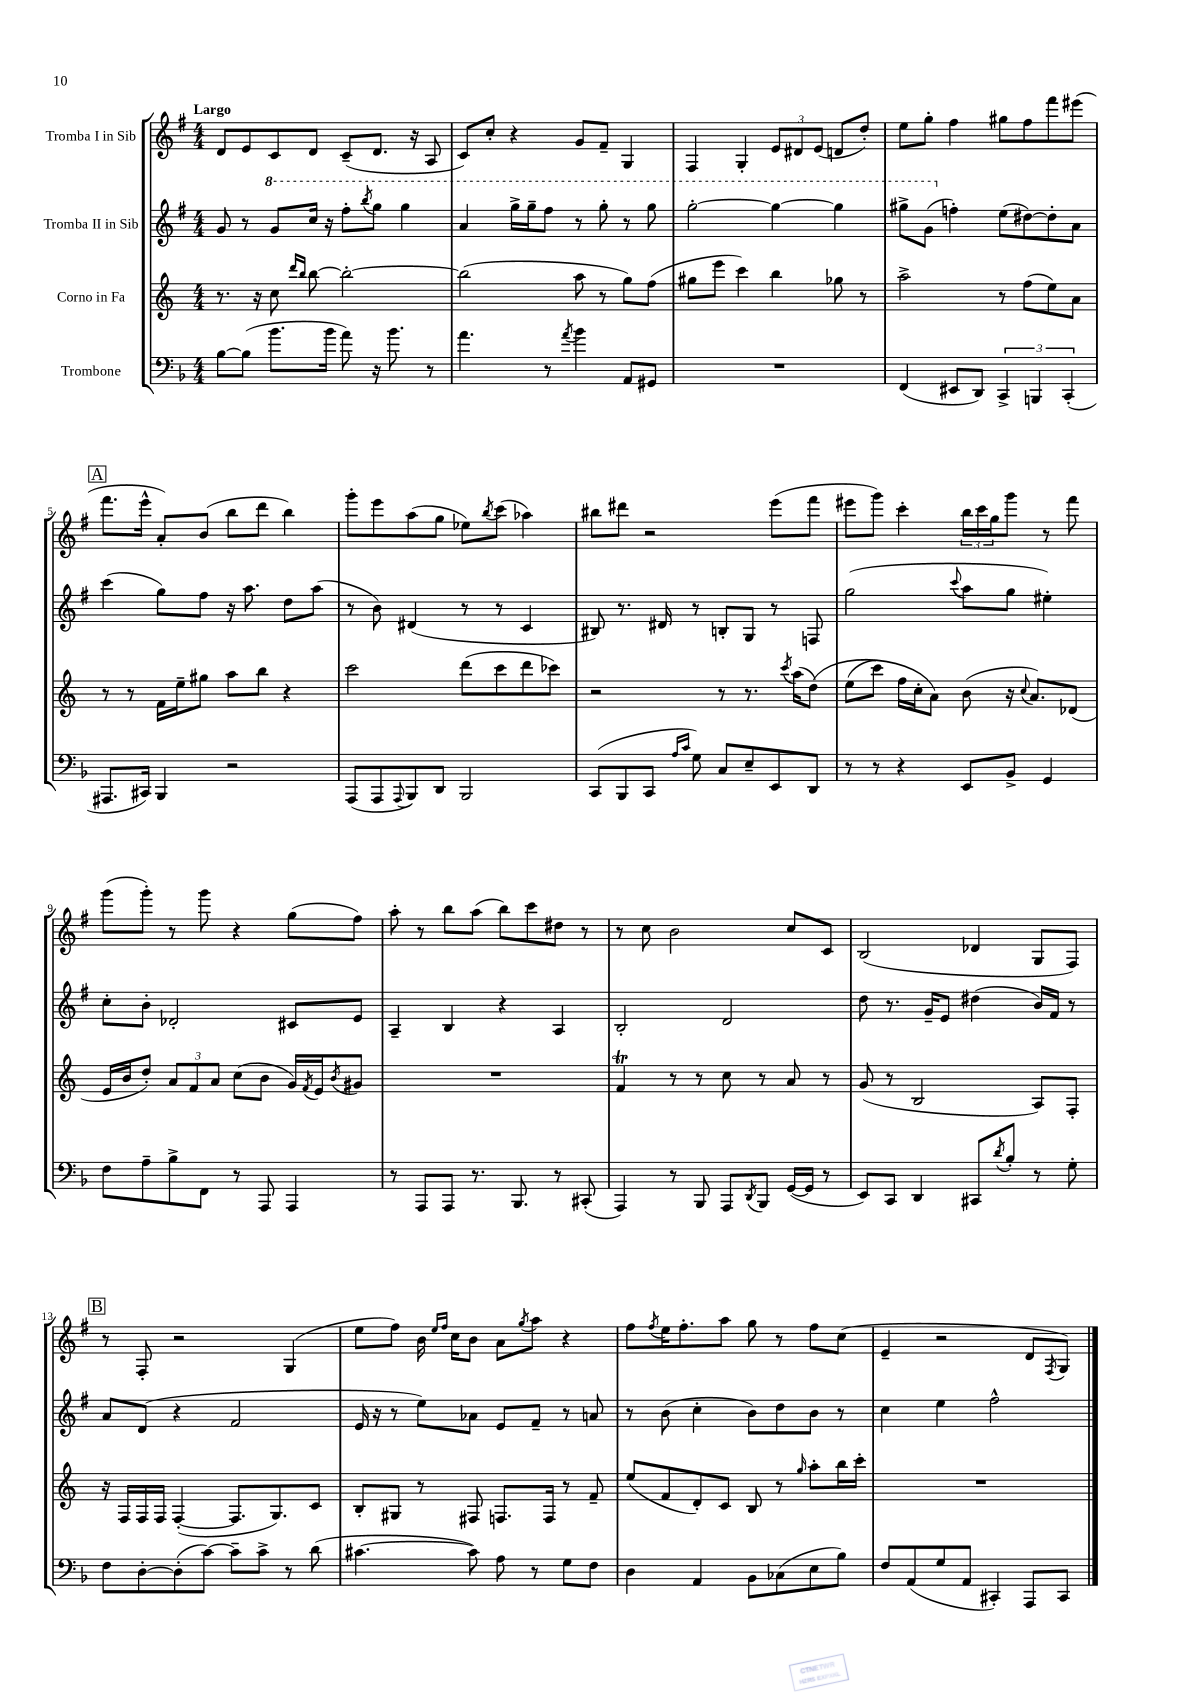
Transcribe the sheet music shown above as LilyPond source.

<<
\new StaffGroup <<
\new Staff = "s0" \with { instrumentName = "Tromba I in Sib" } {
    \clef treble \key g \major \numericTimeSignature \time 4/4 \tempo "Largo"
    d'8 e'8 c'8 d'8 c'8--( d'8. r16 a8 |
    c'8) c''8-. r4 g'8 fis'8-- g4 |
    fis4 g4-. \tuplet 3/2 { e'8 dis'8 e'8( } d'8 d''8-.) |
    e''8 g''8-. fis''4 gis''8 fis''8 fis'''8 eis'''8( |
    \mark \markup { \box "A" } fis'''8. e'''16-^ a'8-.) b'8( b''8 d'''8 b''4) |
    g'''8-. e'''8 a''8( g''8 ees''8) \acciaccatura { b''8 } c'''8( aes''4) |
    bis''8 dis'''8 r2 e'''8( fis'''8 |
    eis'''8 g'''8) c'''4-. \tuplet 3/2 { b''16 c'''16 g''16 } g'''8 r8 fis'''8 |
    g'''8( g'''8-.) r8 g'''8 r4 g''8( fis''8) |
    a''8-. r8 b''8 a''8( b''8) c'''8 dis''8 r8 |
    r8 c''8 b'2 c''8 c'8 |
    b2( des'4 g8 fis8) |
    \mark \markup { \box "B" } r8 fis8-. r2 g4( |
    e''8 fis''8) b'16 \grace { e''16 fis''16 } c''16 b'8 a'8 \acciaccatura { g''8 } a''8 r4 |
    fis''8 \acciaccatura { fis''8 } e''16 fis''8.-. a''8 g''8 r8 fis''8 c''8( |
    e'4-- r2 d'8 \acciaccatura { fis8 } g8) \bar "|." |
}
\new Staff = "s1" \with { instrumentName = "Tromba II in Sib" } {
    \clef treble \key g \major \numericTimeSignature \time 4/4
    g'8 r8 \ottava #1 g''8 c'''16 r16 fis'''8-. \acciaccatura { b'''8 } g'''8 g'''4 |
    a''4 g'''16-> g'''16-- fis'''8 r8 g'''8-. r8 g'''8 |
    g'''2~-. g'''4~ g'''4 |
    gis'''8-> g''8( \ottava #0 f''4-.) e''8( dis''8~) dis''8-. a'8 |
    \mark \markup { \box "A" } c'''4( g''8) fis''8 r16 a''8. d''8 a''8( |
    r8 b'8) dis'4( r8 r8 c'4 |
    bis8) r8. dis'16 r8 b8-. g8 r8 f8 |
    g''2( \appoggiatura { c'''8 } a''8 g''8 eis''4-.) |
    c''8-. b'8-. des'2-. cis'8 e'8 |
    a4-- b4 r4 a4 |
    b2-. d'2 |
    d''8 r8. g'16-- e'8 dis''4( b'16) fis'16 r8 |
    \mark \markup { \box "B" } a'8 d'8( r4 fis'2 |
    e'16 r16 r8 e''8) aes'8 e'8 fis'8-- r8 a'8 |
    r8 b'8( c''4-. b'8) d''8 b'8 r8 |
    c''4 e''4 fis''2-^ \bar "|." |
}
\new Staff = "s2" \with { instrumentName = "Corno in Fa" } {
    \clef treble \key c \major \numericTimeSignature \time 4/4
    r8. r16 c''8 \grace { d'''16 b''16 } b''8~ b''2~-. |
    b''2( a''8 r8 g''8) f''8( |
    gis''8 e'''8 c'''4) b''4 ges''8 r8 |
    a''2-> r8 f''8( e''8) a'8 |
    \mark \markup { \box "A" } r8 r8 f'16 e''16-- gis''8 a''8 b''8 r4 |
    c'''2 d'''8( c'''8 d'''8 ces'''8) |
    r2 r8 r8. \acciaccatura { c'''8 } a''16( d''8)\( |
    e''8( c'''8) f''16 c''16-. a'8\) b'8( r16 \appoggiatura { c''8 } a'8.) des'8( |
    e'16 b'16 d''8-.) \tuplet 3/2 { a'8 f'8 a'8 } c''8( b'8 g'16) \acciaccatura { f'8 } e'16 \acciaccatura { b'8 } gis'8 |
    R1 |
    f'4\trill r8 r8 c''8 r8 a'8 r8 |
    g'8( r8 b2 a8) f8-. |
    \mark \markup { \box "B" } r16 f16 f16 f16 f4~-.( f8. g8.) c'8 |
    b8-. gis8 r8 fis8 f8. f16 r8 f'8-- |
    e''8( f'8 d'8-.) c'8 b8 r8 \grace { g''16 } a''8-. b''16 c'''16-. |
    R1 \bar "|." |
}
\new Staff = "s3" \with { instrumentName = "Trombone" } {
    \clef bass \key f \major \numericTimeSignature \time 4/4
    bes8~ bes8( bes'8. bes'16 a'8) r16 bes'8. r8 |
    a'4. r8 \acciaccatura { a'8 } bes'4 a,8 gis,8 |
    R1 |
    f,4( eis,8 d,8) \tuplet 3/2 { c,4-> b,,4 c,4-.( } |
    \mark \markup { \box "A" } ais,,8. cis,16) bes,,4 r2 |
    a,,8( a,,8 \appoggiatura { a,,8 } bes,,8) d,8 bes,,2 |
    c,8( bes,,8 c,8 \grace { a16 c'16 } g8) c8 e8-- e,8 d,8 |
    r8 r8 r4 e,8 bes,8-> g,4 |
    f8 a8-- bes8-> f,8 r8 a,,8 a,,4 |
    r8 a,,8 a,,8 r8. bes,,8. r8 cis,8-.( |
    a,,4) r8 bes,,8 a,,8 \acciaccatura { d,8 } bes,,8 g,16~( g,16 r8 |
    e,8) c,8 d,4 cis,8 \acciaccatura { d'8 } bes8-. r8 g8-. |
    \mark \markup { \box "B" } f8 d8~-. d8-.( c'8~) c'8-- c'8-> r8 d'8( |
    cis'4.~ cis'8) a8 r8 g8 f8 |
    d4 a,4 bes,8 ces8( e8 bes8) |
    f8 a,8( g8 a,8 cis,4-.) a,,8 cis,8 \bar "|." |
}
>>
>>
